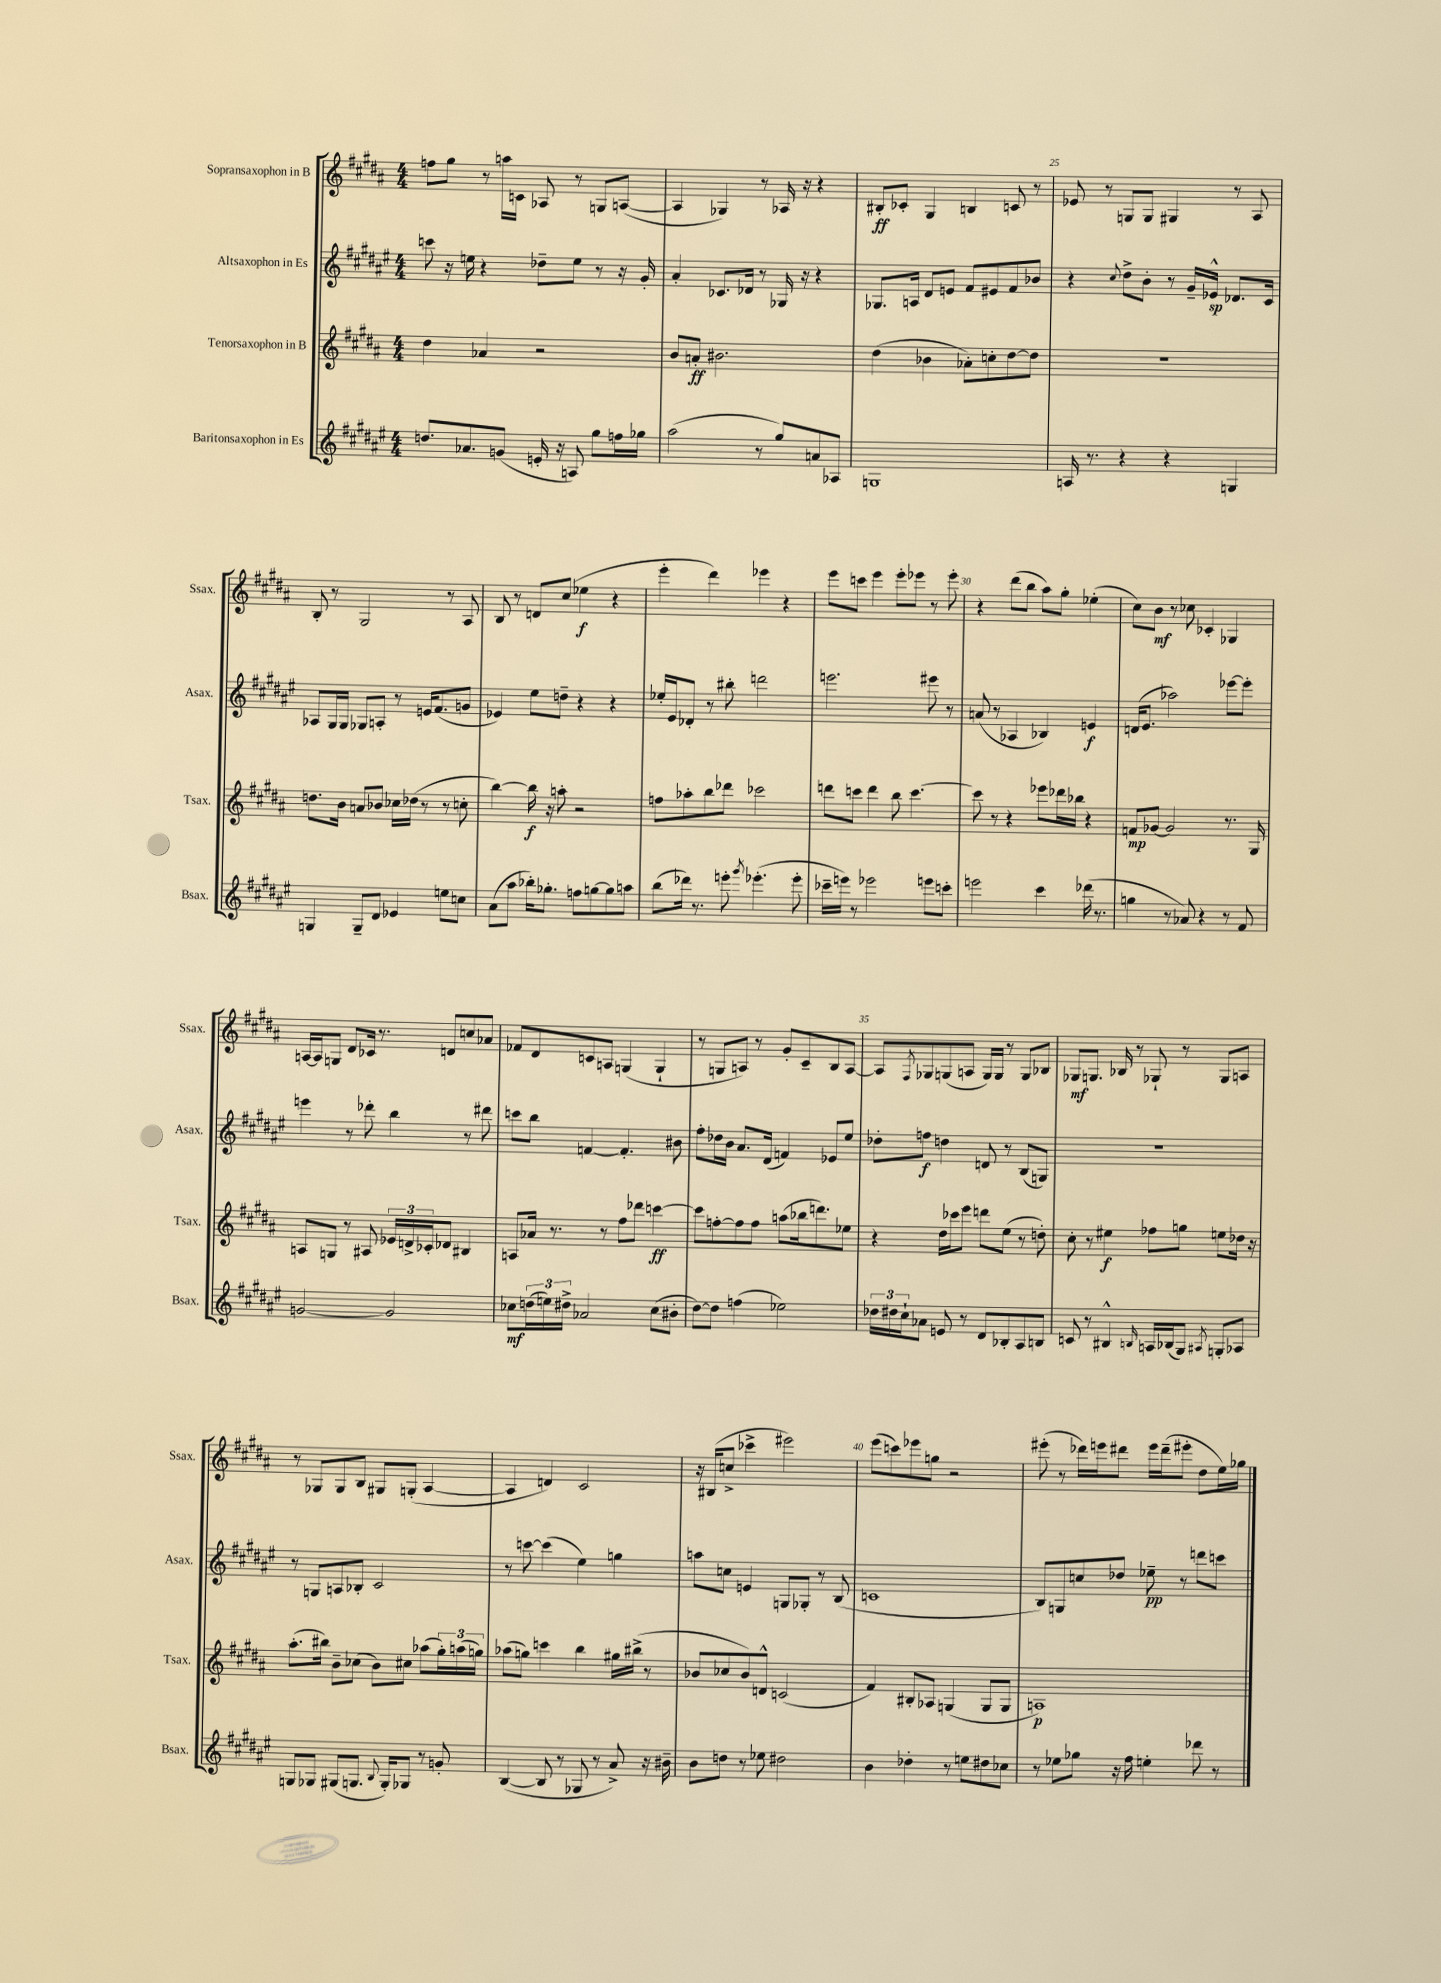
<<
\new StaffGroup <<
\new Staff = "s0" \with { instrumentName = "Sopransaxophon in B" shortInstrumentName = "Ssax." } {
    \clef treble \key b \major \numericTimeSignature \time 4/4
    f''8 gis''8 r8 a''16 c'16 aes8 r8 g8 a8~( |
    a4 ges4) r8 aes16 r16 r4 |
    bis8-.\ff ces'8-. gis4 b4 c'8 r8 |
    ees'8 r8 g8 g8 gis4 r8 ais8 |
    b8-. r8 gis2 r8 ais8 |
    b8 r8 d'8 cis''8( ees''4\f r4 |
    e'''4-. dis'''4) ees'''4 r4 |
    e'''8 c'''8 e'''4 e'''8-. ees'''8 r8 ees'''8-. |
    r4 dis'''8( b''8 ais''8) gis''8-. ees''4-.( |
    cis''8) b'8\mf r8 ces''8 ces'4-. ges4 |
    a16~ a16 g8 dis'8 ces'16 r8. d'8 c''8 aes'8 |
    fes'8 dis'8 c'8 a8 g4( g4-! |
    r8 g8 a8) r8 gis'8-. cis'8-- b8 a8~ |
    a8 \acciaccatura { fis8 } ges8 g8( a8 g16) g16 r8 g8 bes8 |
    ges8\mf g8. bes16 r8 ges8-! r8 ges8 a8 |
    r8 ges8 ges8 b8 gis8 g8-.( ais4~ |
    ais4 d'4) cis'2 |
    r16 bis16( c''8-> ces'''4-> eis'''2) |
    e'''8( c'''8) ees'''8 g''8 r2 |
    eis'''8-.( r8 des'''16) e'''16 dis'''8 e'''16 dis'''16--( eis'''8-. dis''8 e''16) ges''16 \bar "|." |
}
\new Staff = "s1" \with { instrumentName = "Altsaxophon in Es" shortInstrumentName = "Asax." } {
    \clef treble \key fis \major \numericTimeSignature \time 4/4
    c'''8 r16 e''16 r4 des''8-- e''8 r8 r16 gis'16-. |
    ais'4-. ces'8. des'16 r8 ges16 r16 r4 |
    ges8. a16 dis'8 e'8 fis'8 eis'8 fis'8 bes'8 |
    r4 \appoggiatura { cis''8 } dis''8-> b'8-. r8 gis'16-- ees'16-^\sp des'8. cis'16 |
    aes8 gis16 gis16 ges8 a8-. r8 e'16 fis'8.( g'8 |
    ees'4) eis''8 d''8-- r4 r4 |
    ees''16-. eis'16 des'8-. r8 bis''8-. d'''2 |
    e'''2. eis'''8 r8 |
    a'8( r8 aes4 bes4) e'4\f |
    d'16( eis'8. aes''2) ees'''8~ ees'''8-. |
    e'''4 r8 des'''8-. b''4 r8 dis'''8 |
    c'''8 b''8 f'4~ f'4.-. bis'8 |
    fis''8-. des''16 b'16 ais'8. dis'16( f'4) ees'8 eis''8 |
    des''8-. f''8\f d''4 d'8 r8 b8( g8) |
    R1 |
    r8 g8 a8 bes8-. cis'2 |
    r8 c'''8~ c'''4( eis''4) g''4 |
    a''8 c''8 e'4 g8 ges8-. r8 b8( |
    c'1 |
    b8) g8 c''8 des''8 ees''8--\pp r8 d'''8 c'''8 \bar "|." |
}
\new Staff = "s2" \with { instrumentName = "Tenorsaxophon in B" shortInstrumentName = "Tsax." } {
    \clef treble \key b \major \numericTimeSignature \time 4/4
    dis''4 aes'4 r2 |
    b'8 a'8-.\ff bis'2. |
    dis''4( bes'4 aes'8-.) c''8-. dis''8~ dis''8 |
    R1 |
    d''8. b'16 a'8 bes'8 ces''16 des''16( r8 r8 c''8-. |
    b''4~) b''16\f r16 a''8-. r2 |
    f''8 aes''8-. b''8 des'''8 ces'''2 |
    d'''8 c'''8 d'''4 b''8 c'''4.~ |
    c'''8 r8 r4 ees'''8 des'''16 bes''16 r4 |
    f'8\mp ges'8~ ges'2 r8. gis16 |
    a8 g8 r8 ais8 \tuplet 3/2 { ees'16 d'16-> ces'16-. } des'8 bis4 |
    a8 aes'16 r8. r8 fis''8 des'''8 c'''4~\ff |
    c'''8 f''8~-. f''8 f''8 a''8( bes''16 d'''8.) ees''8 |
    r4 dis''16 ces'''16 e'''8 d'''8 e''8( r8 d''8-.) |
    cis''8-. r8 eis''4\f fes''8 g''8 e''8 des''16 r16 |
    ais''8.-.( bis''16) b'8-- ces''8( b'8) cis''8 aes''8( \tuplet 3/2 { gis''16-.) a''16( g''16) } |
    aes''8( g''8) c'''4 b''4 gis''16 bis''16->( r8 |
    bes'8 ces''8 bes'8) d'8-^ c'2( |
    fis'4) bis8-. aes8 g4( g8 g8 |
    a1\p) \bar "|." |
}
\new Staff = "s3" \with { instrumentName = "Baritonsaxophon in Es" shortInstrumentName = "Bsax." } {
    \clef treble \key fis \major \numericTimeSignature \time 4/4
    d''8. aes'8. g'8( e'16-. r16 a8) gis''8 f''16 ges''16 |
    ais''2( r8 gis''8) a'8 aes8 |
    g1 |
    a16 r8. r4 r4 g4 |
    g4 g8-- dis'8 ees'4 e''8 c''8 |
    ais'8( ais''8 bes''16-.) ges''8.-. f''8 g''8~ g''8 a''8 |
    b''8( des'''16) r8. e'''8-. \acciaccatura { gis'''8 } ees'''4.-.( ees'''8-. |
    ces'''16-- e'''16) r8 ees'''2 e'''8 c'''8-. |
    e'''2 cis'''4 des'''16( r8. |
    g''4 r8 aes'8) r4 r8 fis'8 |
    g'2~ g'2 |
    ces''8\mf \tuplet 3/2 { d''16( e''16) dis''16-> } aes'2 ces''8( bis'8-. |
    dis''8~) dis''8 f''4( ees''2) |
    \tuplet 3/2 { des''16 dis''16 cis''16-! } aes'8 e'8 r8 dis'8 bes8-. ais8 b8 |
    c'8 r8 bis4-^ \grace { b16 } a16 bes16( gis8) \acciaccatura { ais8 } g8-. aes8 |
    g8 ges8 gis8( g8. \appoggiatura { b8 } g16-.) ges8 r8 g'8-. |
    b4~( b8 r8 ges8 r8 ais'8->) r16 bis'16-- |
    b'8 d''8 r8 ees''8 dis''2 |
    b'4 des''4-. r8 e''8 dis''8 ces''8 |
    r8 ees''8 ges''8 r16 fis''16 e''4-. des'''8 r8 \bar "|." |
}
>>
>>
\layout { \context { \Score currentBarNumber = #22 \override BarNumber.break-visibility = ##(#f #t #t) barNumberVisibility = #(every-nth-bar-number-visible 5) } }
